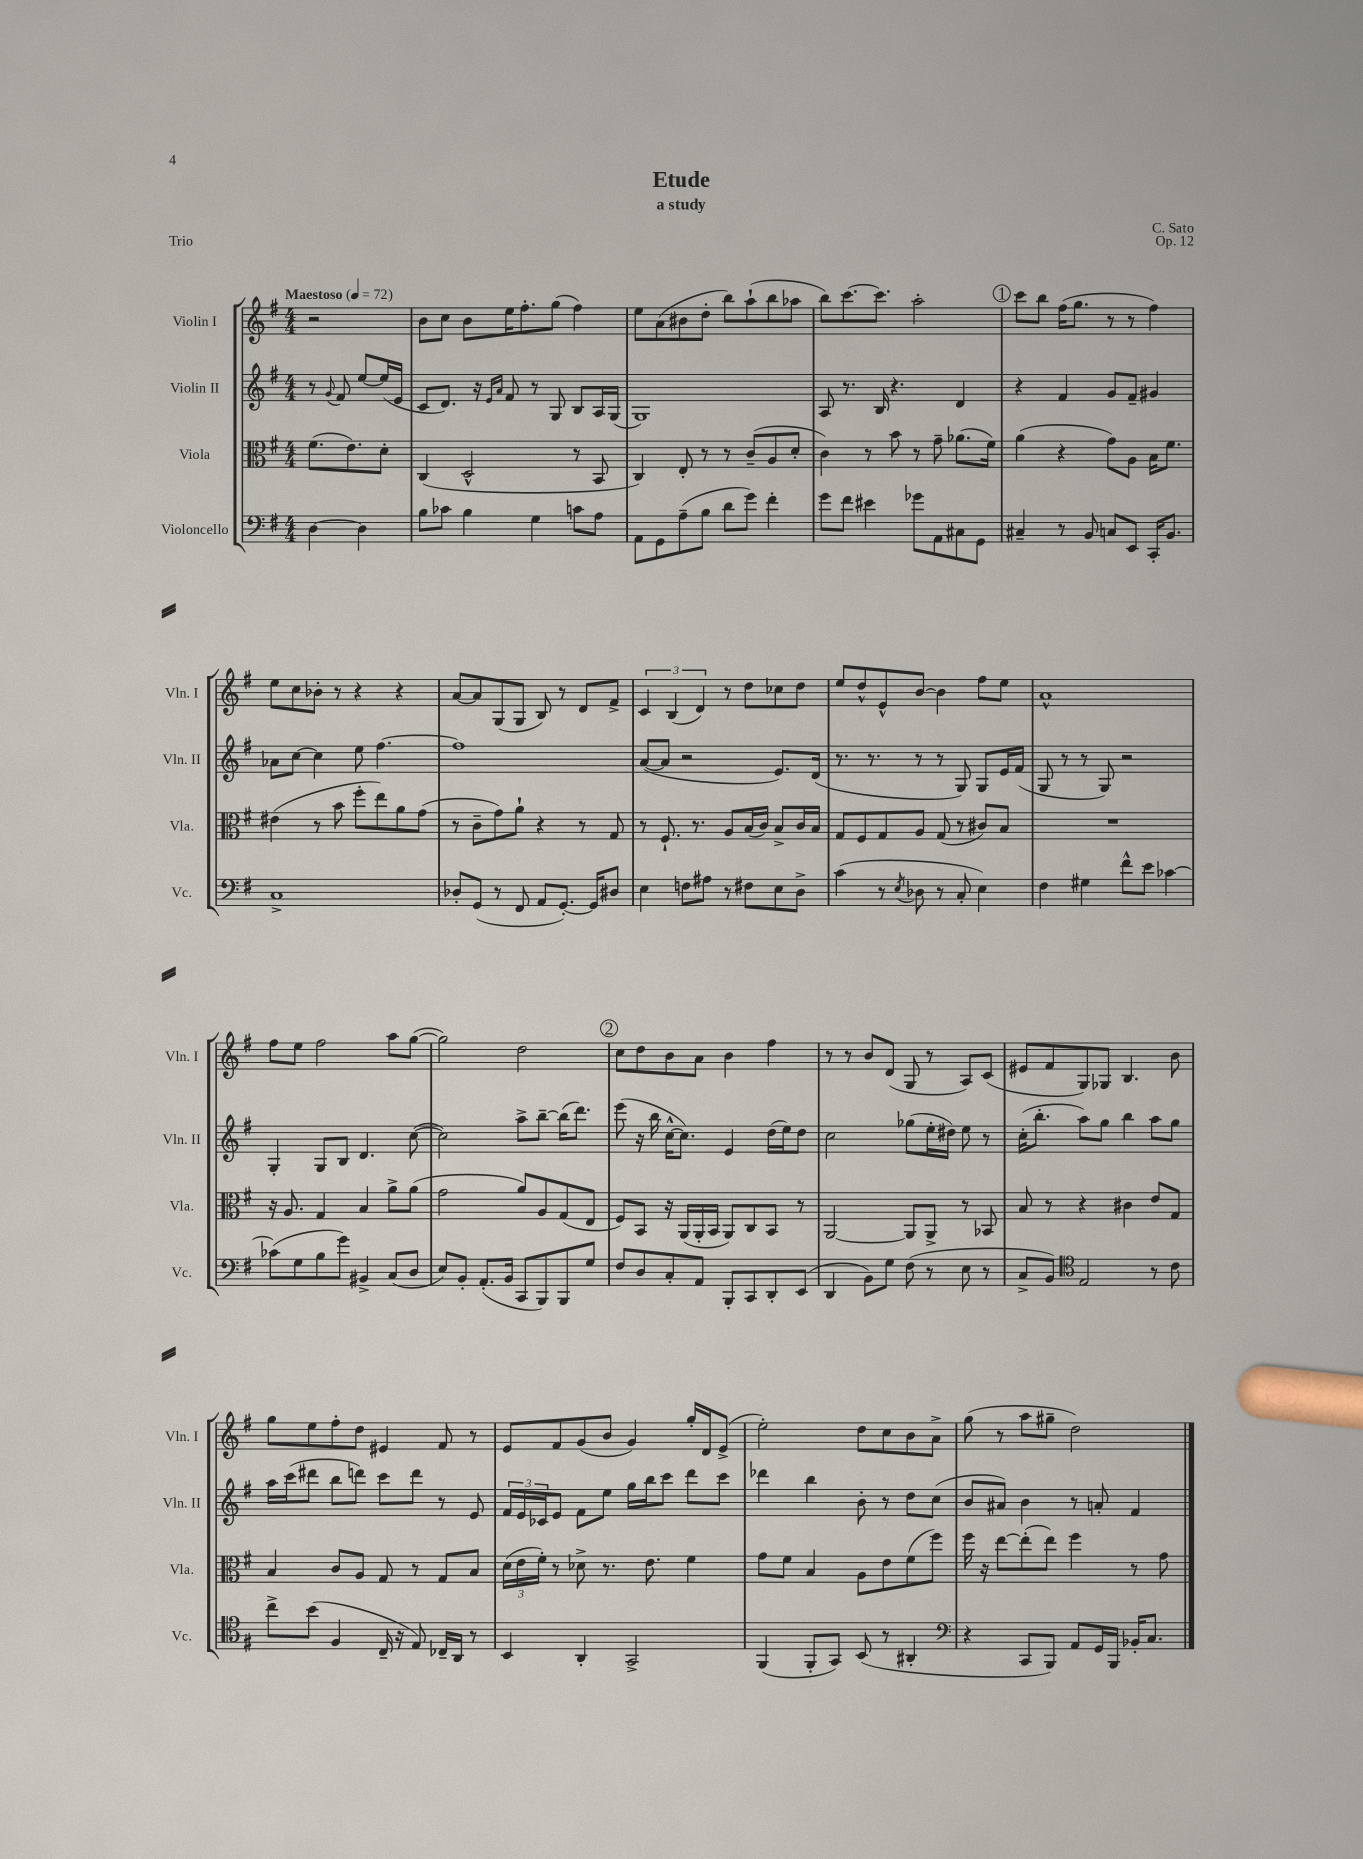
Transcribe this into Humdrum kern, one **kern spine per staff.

**kern	**kern	**kern	**kern
*staff4	*staff3	*staff2	*staff1
*clefF4	*clefC3	*clefG2	*clefG2
*k[f#]	*k[f#]	*k[f#]	*k[f#]
*M4/4	*M4/4	*M4/4	*M4/4
*MM72	*MM72	*MM72	*MM72
[4D\	(8.f#\L	8r	2r
.	.	8qqg/	.
.	.	8f#/	.
.	8.e\)	.	.
4D\]	.	[8ee/L	.
.	8d'\J	(16ee/]L	.
.	.	16e/JJ	.
=	=	=	=
8B\L	(4C/	8c/L	8b\L
8c-\J	.	8.d/J)	8cc\J
4B\	2D^^/	.	8b\L
.	.	16r	.
.	.	16qqe/LL	.
.	.	16qqa/JJ	.
.	.	8f#/	16ee\K
.	.	.	8.ff#'\
4G\	.	8r	.
.	.	8G/	(8gg\J
8c\L	8r	8B/L	4ff#\)
8A\J	8BB/	16A/L	.
.	.	(16G/JJ	.
=	=	=	=
8AA\L	4C/)	1G)	8ee\L
8GG\	.	.	(8a\
(8A~\	8E'/	.	8b#\
8B\J	8r	.	8dd'\J
8d\L	8r	.	8bb\L)
8g\J)	(8c~/L	.	(8aa`\
4f#'\	8A/	.	8bb\
.	8d'/J	.	8aa-\J
=	=	=	=
8g\L	4c\)	8A/	8bb\L)
8f#\J	.	8.r	[8.ccc\
4e#\	8r	.	.
.	.	16B/	8.ccc\]J
.	8b\	4.r	.
8g-\L	8r	.	2aa'\
8AA\	8g~\	.	.
8C#\	(8.a-\L	4d/	.
8GG\J	.	.	.
.	16f#\Jk)	.	.
=	=	=	=
4C#~/	(4a\	4r	8ccc\L
.	.	.	8bb\J
8r	4r	4f#/	(16ff#\LK
.	.	.	8.gg\J
8BB/	.	.	.
8C/L	8g\L)	8g/L	8r
8EE/J	8A\J	8f#~/J	8r
16CC'/LK	16B\LK	4g#/	4ff#\)
8.BB/J	8.f#\J	.	.
=	=	=	=
1C^	(4e#\	8a-\L	8ee\L
.	.	[8cc\J	8cc\
.	8r	4cc\]	8b-'\J
.	8b\	.	8r
.	8ff#'\L	8ee\	4r
.	8ee\)	[4.ff#\	.
.	8a\	.	4r
.	(8g\J	.	.
=	=	=	=
8D-'/L	8r	1ff#]	[8a/L
(8GG/J	8c~\L	.	8a/]
8r	8g\)	.	(8G/
8FF#/	8a`\J	.	8G/J
8AA/L	4r	.	8B/)
[8.GG'/J)	.	.	8r
.	8r	.	8d/L
16GG/]LK	.	.	.
8D#/J	8G/	.	8f#^/J
=	=	=	=
4E\	8r	([8a/L	6c/
.	8.F#`/	8a/]J	.
.	.	.	(6B/
8F\L	.	2r	.
.	8.r	.	.
.	.	.	6d/)
8A#\J	.	.	.
8r	8A/L	.	8r
8F#\L	(16B/L	.	8dd\L
.	16c/JJ)	.	.
8E\	8B^/L	8.e/L)	8cc-\
8D^\J	16c/L	.	8dd\J
.	16B/JJ	(16d/Jk	.
=	=	=	=
(4c\	8G/L	8.r	8ee/L
.	8F#/	.	8dd^^/
.	.	8.r	.
8r	8G/	.	8e^^/
8qE/	.	.	.
8D-\	8A/J	8r	[8b/J
8r	(8G/	8r	4b\]
8C'/	8r	8G/)	.
4E\)	8c#/L)	8G/L	8ff#\L
.	8B/J	16e/L	8ee\J
.	.	(16f#/JJ	.
=	=	=	=
4F#\	1r	8G/	1a^^
.	.	8r	.
4G#\	.	8r	.
.	.	8G/)	.
8f#^^\L	.	2r	.
8e\J	.	.	.
[4c-\	.	.	.
=	=	=	=
(8c-\]L	16r	4G'/	8ff#\L
.	8.A/	.	.
8G\	.	.	8ee\J
8B\	4G/	8G/L	2ff#\
8g\J)	.	8B/J	.
4BB#^/	4B/	4.d/	.
(8C/L	8a^\L	.	8aa\L
8D/J	(8a\J	([8cc\	([8gg\J
=	=	=	=
8E/L)	2g\	2cc\])	2gg\])
8BB'/J	.	.	.
(8.AA'/L	.	.	.
16BB/Jk	.	.	.
8CC/L	8a/L)	8aa^\L	2dd\
8BBB/)	8A/	[8bb~\J	.
8BBB/	(8G/	(16bb\]LK	.
.	.	8.ddd\J)	.
8G/J	8E/J	.	.
=	=	=	=
8F#/L	8F#/L)	(8eee\	8cc\L
8D/	8BB/J	16r	8dd\
.	.	16bb\	.
8C'/	16r	[16cc^^\LK	8b\
.	(16AA/LL	8.cc\]J)	.
8AA/J	16AA'/	.	8a\J
.	16BB/JJ	.	.
8BBB'/L	8AA/L)	4e/	4b\
8CC/	8C/	.	.
8DD'/	8BB/J	(16dd\LL	4ff#\
.	.	16ee\J)	.
(8EE/J	8r	8dd\J	.
=	=	=	=
4DD/	[2AA/	2cc\	8r
.	.	.	8r
8BB\L)	.	.	8b/L
8G\J	.	.	(8d/J
(8F#\	8AA/]L	(8gg-\L	8G/
8r	8AA^/J	16ee'\L	8r
.	.	16dd#\JJ)	.
8E\	8r	8ee\	8A/L)
8r	8BB-/	8r	(8c/J
=	=	=	=
8C^/L	8B/	(16cc'\LK	8e#/L
.	.	8.bb'\J	.
8BB/J)	8r	.	8f#/
*clefC4	*	*	*
2E/	4r	8aa\L)	8G/)
.	.	8gg\J	8G-/J
.	4c#\	4bb\	4.B/
8r	8e/L	8aa\L	.
8c\	8G/J	8gg\J	8b\
=	=	=	=
8cc^\L	4B/	16aa\LL	8gg\L
.	.	(16ccc\J	.
(8b\J	.	8ddd#\J	8ee\
4F#/	8c/L	8bb\L	8ff#'\
.	8A/J	8ddd\J)	8dd\J
16C~/	8G/	8ccc\L	4e#/
16r	.	.	.
8E/)	8r	8ddd\J	.
16C-~/LL	8G/L	8r	8f#/
16AA/JJ	.	.	.
8r	8B/J	8e/	8r
=	=	=	=
4BB/	(24d\LL	24f#/LL	8e/L
.	24e\	24e/	.
.	24f#'\JJ)	24c-/J	.
.	8r	8e/J	8f#/
4AA'/	8d-^\	8f#\L	(8g/
.	8.r	8ee\J	8b/J
2GG^/	.	16gg\LL	4g/)
.	8.e\	16bb\J	.
.	.	8ccc\J	.
.	4f#\	8ddd\L	16gg'/LL
.	.	.	16d/J
.	.	8ccc\J	(8e^/J
=	=	=	=
(4FF#/	8g\L	4ddd-\	2ee'\)
.	8f#\J	.	.
8FF#'/L	4B/	4bb\	.
8GG/J)	.	.	.
(8BB/	8A\L	8b'\	8dd\L
8r	8e\	8r	8cc\
4AA#'/	(8f#\	8dd\L	8b\
.	8ff#\J)	(8cc\J	8a^\J
=	=	=	=
*clefF4	*	*	*
4r	16ff#\	8b/L	(8gg\
.	16r	.	.
.	[8ee\L	8a#/J)	8r
8CC/L	(8ee'\]	4b\	8aa\L
8BBB/J)	8ee\J)	.	8gg#~\J
8AA/L	4ff#\	8r	2dd\)
16GG/L	.	8a'/	.
16BBB/JJ	.	.	.
16BB-'/LK	8r	4f#/	.
8.C/J	.	.	.
.	8g\	.	.
==	==	==	==
*-	*-	*-	*-
